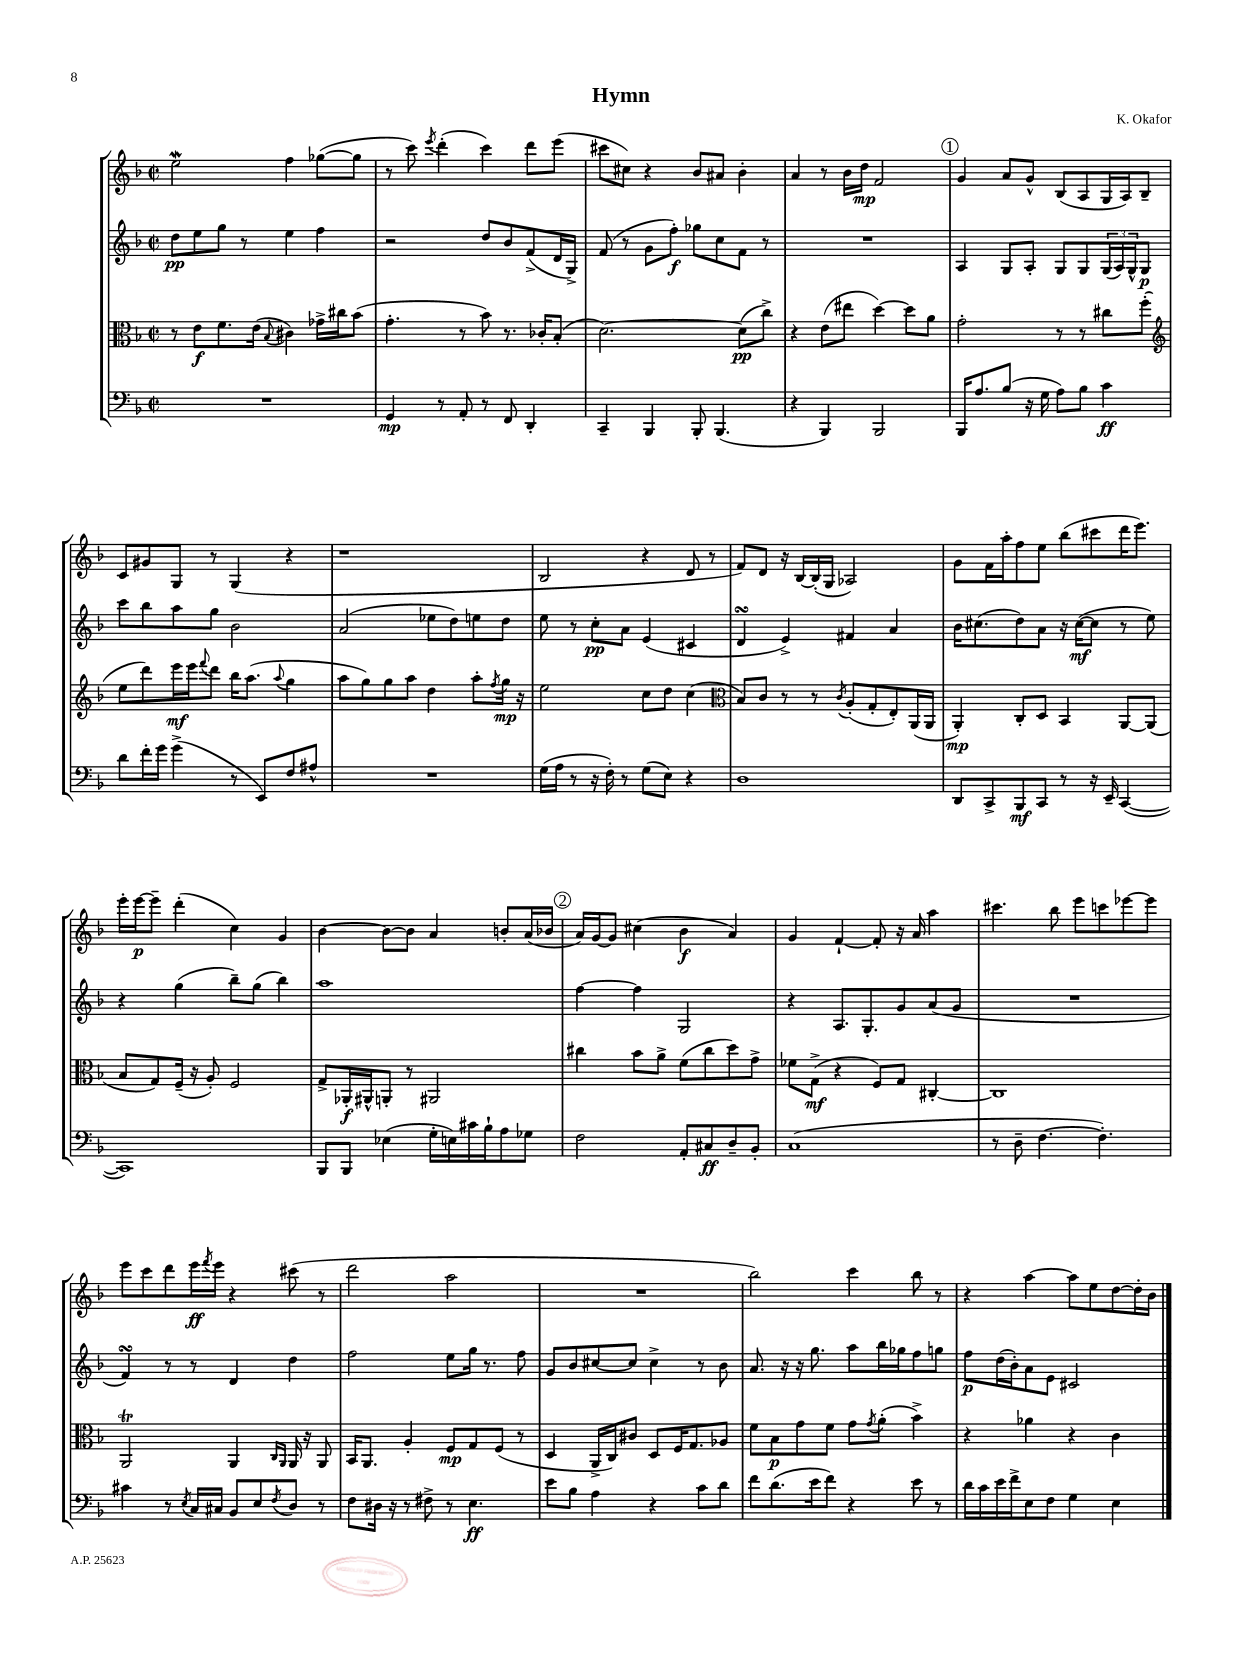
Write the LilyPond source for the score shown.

\header { title = "Hymn" composer = "K. Okafor" }
<<
\new StaffGroup <<
\new Staff = "s0" {
    \clef treble \key f \major \defaultTimeSignature \time 2/2
    e''2\mordent f''4 ges''8~( ges''8 |
    r8 c'''8) \acciaccatura { e'''8 } d'''4-.( c'''4) d'''8 e'''8( |
    cis'''8 cis''8) r4 bes'8 ais'8 bes'4-. |
    a'4 r8 bes'16 d''16\mp f'2 |
    \mark \markup { \circle "1" } g'4 a'8 g'8-^ bes8( a8 g16 a16) bes8-- |
    c'8 gis'8 g8 r8 g4( r4 |
    r1 |
    bes2 r4 d'8 r8 |
    f'8) d'8 r16 bes16~ bes16-.( g16 aes2) |
    g'8 f'16 a''16-. f''8 e''8 bes''8( cis'''8 d'''16 e'''8.) |
    e'''16-. e'''16~\p e'''8-- d'''4-.( c''4) g'4 |
    bes'4~ bes'8~ bes'8 a'4 b'8-. a'16( bes'16 |
    \mark \markup { \circle "2" } a'16) g'16~ g'8 cis''4( bes'4\f a'4) |
    g'4 f'4~-! f'8-. r16 a'16 a''4 |
    cis'''4. bes''8 e'''8 c'''8 ees'''8~ ees'''8 |
    e'''8 c'''8 d'''8 e'''16\ff \acciaccatura { f'''8 } e'''16 r4 cis'''8( r8 |
    d'''2 a''2 |
    R1 |
    bes''2) c'''4 bes''8 r8 |
    r4 a''4~ a''8 e''8 d''8~ d''16-. bes'16 \bar "|." |
}
\new Staff = "s1" {
    \clef treble \key f \major \defaultTimeSignature \time 2/2
    d''8\pp e''8 g''8 r8 e''4 f''4 |
    r2 d''8 bes'8 f'8->( d'16 g16->) |
    f'8( r8 g'8 f''8-.\f) ges''8 c''8 f'8 r8 |
    R1 |
    \mark \markup { \circle "1" } a4 g8 a8-. g8 g8 \tuplet 3/2 { g16( a16) g16-^ } g8\p |
    c'''8 bes''8 a''8 g''8 bes'2 |
    a'2( ees''8 d''8) e''8 d''8 |
    e''8 r8 c''8-.\pp a'8 e'4( cis'4 |
    d'4\turn e'4->) fis'4 a'4 |
    bes'16 cis''8.( d''8) a'8 r16 cis''16~\mf( cis''8 r8 e''8) |
    r4 g''4( bes''8--) g''8( bes''4) |
    a''1 |
    \mark \markup { \circle "2" } f''4~ f''4 g2 |
    r4 a8. g8.-. g'8 a'8( g'8 |
    R1 |
    f'4\turn) r8 r8 d'4 d''4 |
    f''2 e''8 g''16 r8. f''8 |
    g'8 bes'8 cis''8~ cis''8 cis''4-> r8 bes'8 |
    a'8. r16 r16 g''8. a''8 bes''16 ges''16 f''8 g''8 |
    f''8\p d''16( bes'16-.) a'8 e'8 cis'2 \bar "|." |
}
\new Staff = "s2" {
    \clef alto \key f \major \defaultTimeSignature \time 2/2
    r8 e'8\f f'8. e'16( \appoggiatura { bes8 } cis'4) ges'16-> cis''16 bes'8( |
    g'4.-. r8 bes'8) r8. ces'16-. bes8-.( |
    d'2.~) d'8\pp( c''8->) |
    r4 e'8( eis''8 d''4~) d''8 a'8 |
    \mark \markup { \circle "1" } g'2-. r8 r8 cis''8 f''8-.( |
    \clef treble e''8 d'''8) e'''16\mf e'''16 \appoggiatura { f'''8 } d'''8 bes''16 a''8.( \appoggiatura { a''8 } g''4 |
    a''8 g''8) g''8 a''8 d''4 a''8-. \acciaccatura { f''8 } g''16\mp r16 |
    e''2 c''8 d''8 c''4( |
    \clef alto bes8) c'8 r8 r8 \acciaccatura { c'8 } a8-.( g8-. e8-.) a,16( a,16 |
    a,4-.\mp) c8-. d8 bes,4 a,8~ a,8( |
    bes8 g8) f16--( r16 a8-.) f2 |
    g8-> aes,16-.\f ais,16-^ a,8-. r8 ais,2 |
    \mark \markup { \circle "2" } cis''4 bes'8 a'8-> f'8( cis''8 d''8) g'8-> |
    fes'8 g8->\mf( r4 f8) g8 cis4~-. |
    cis1 |
    a,2\trill a,4 \grace { c16 a,16 } a,16 r16 a,8 |
    bes,16 a,8. a4-. f8\mp g8 f8( r8 |
    d4 a,16-> c16) cis'8 d8 f16 g8. aes8 |
    f'8 bes8\p g'8 f'8 g'8 \acciaccatura { g'8 } a'8-.( bes'4->) |
    r4 aes'4 r4 c'4 \bar "|." |
}
\new Staff = "s3" {
    \clef bass \key f \major \defaultTimeSignature \time 2/2
    R1 |
    g,4\mp r8 a,8-. r8 f,8 d,4-. |
    c,4-- bes,,4 bes,,8-. bes,,4.( |
    r4 bes,,4) bes,,2 |
    \mark \markup { \circle "1" } bes,,16 a8. bes8( r16 g16 a8) bes8 c'4\ff |
    d'8 f'16-. g'16 g'4->( r8 e,8) f8 ais8-^ |
    R1 |
    g16( a16 r8 r16 f16-.) r8 g8( e8) r4 |
    d1 |
    d,8 c,8-> bes,,8\mf c,8 r8 r16 e,16-- c,4~( |
    c,1) |
    bes,,8 bes,,8 ees4( g16-. e16) cis'16 bes16-! a8 ges8 |
    \mark \markup { \circle "2" } f2 a,8-. cis8\ff d8-- bes,8-. |
    c1( |
    r8 d8-- f4.~ f4.-.) |
    cis'4 r8 \acciaccatura { e8 } c16 cis16 bes,8 e8 \acciaccatura { f8 } d8 r8 |
    f8 dis16 r16 r8 fis8-> r8 e4.\ff |
    e'8 bes8 a4 r4 c'8 d'8 |
    f'8 d'8.( e'16 f'8) r4 e'8 r8 |
    d'16 c'16 e'16 f'16-> e8 f8 g4 e4 \bar "|." |
}
>>
>>
\layout { \context { \Score \remove "Bar_number_engraver" } }
